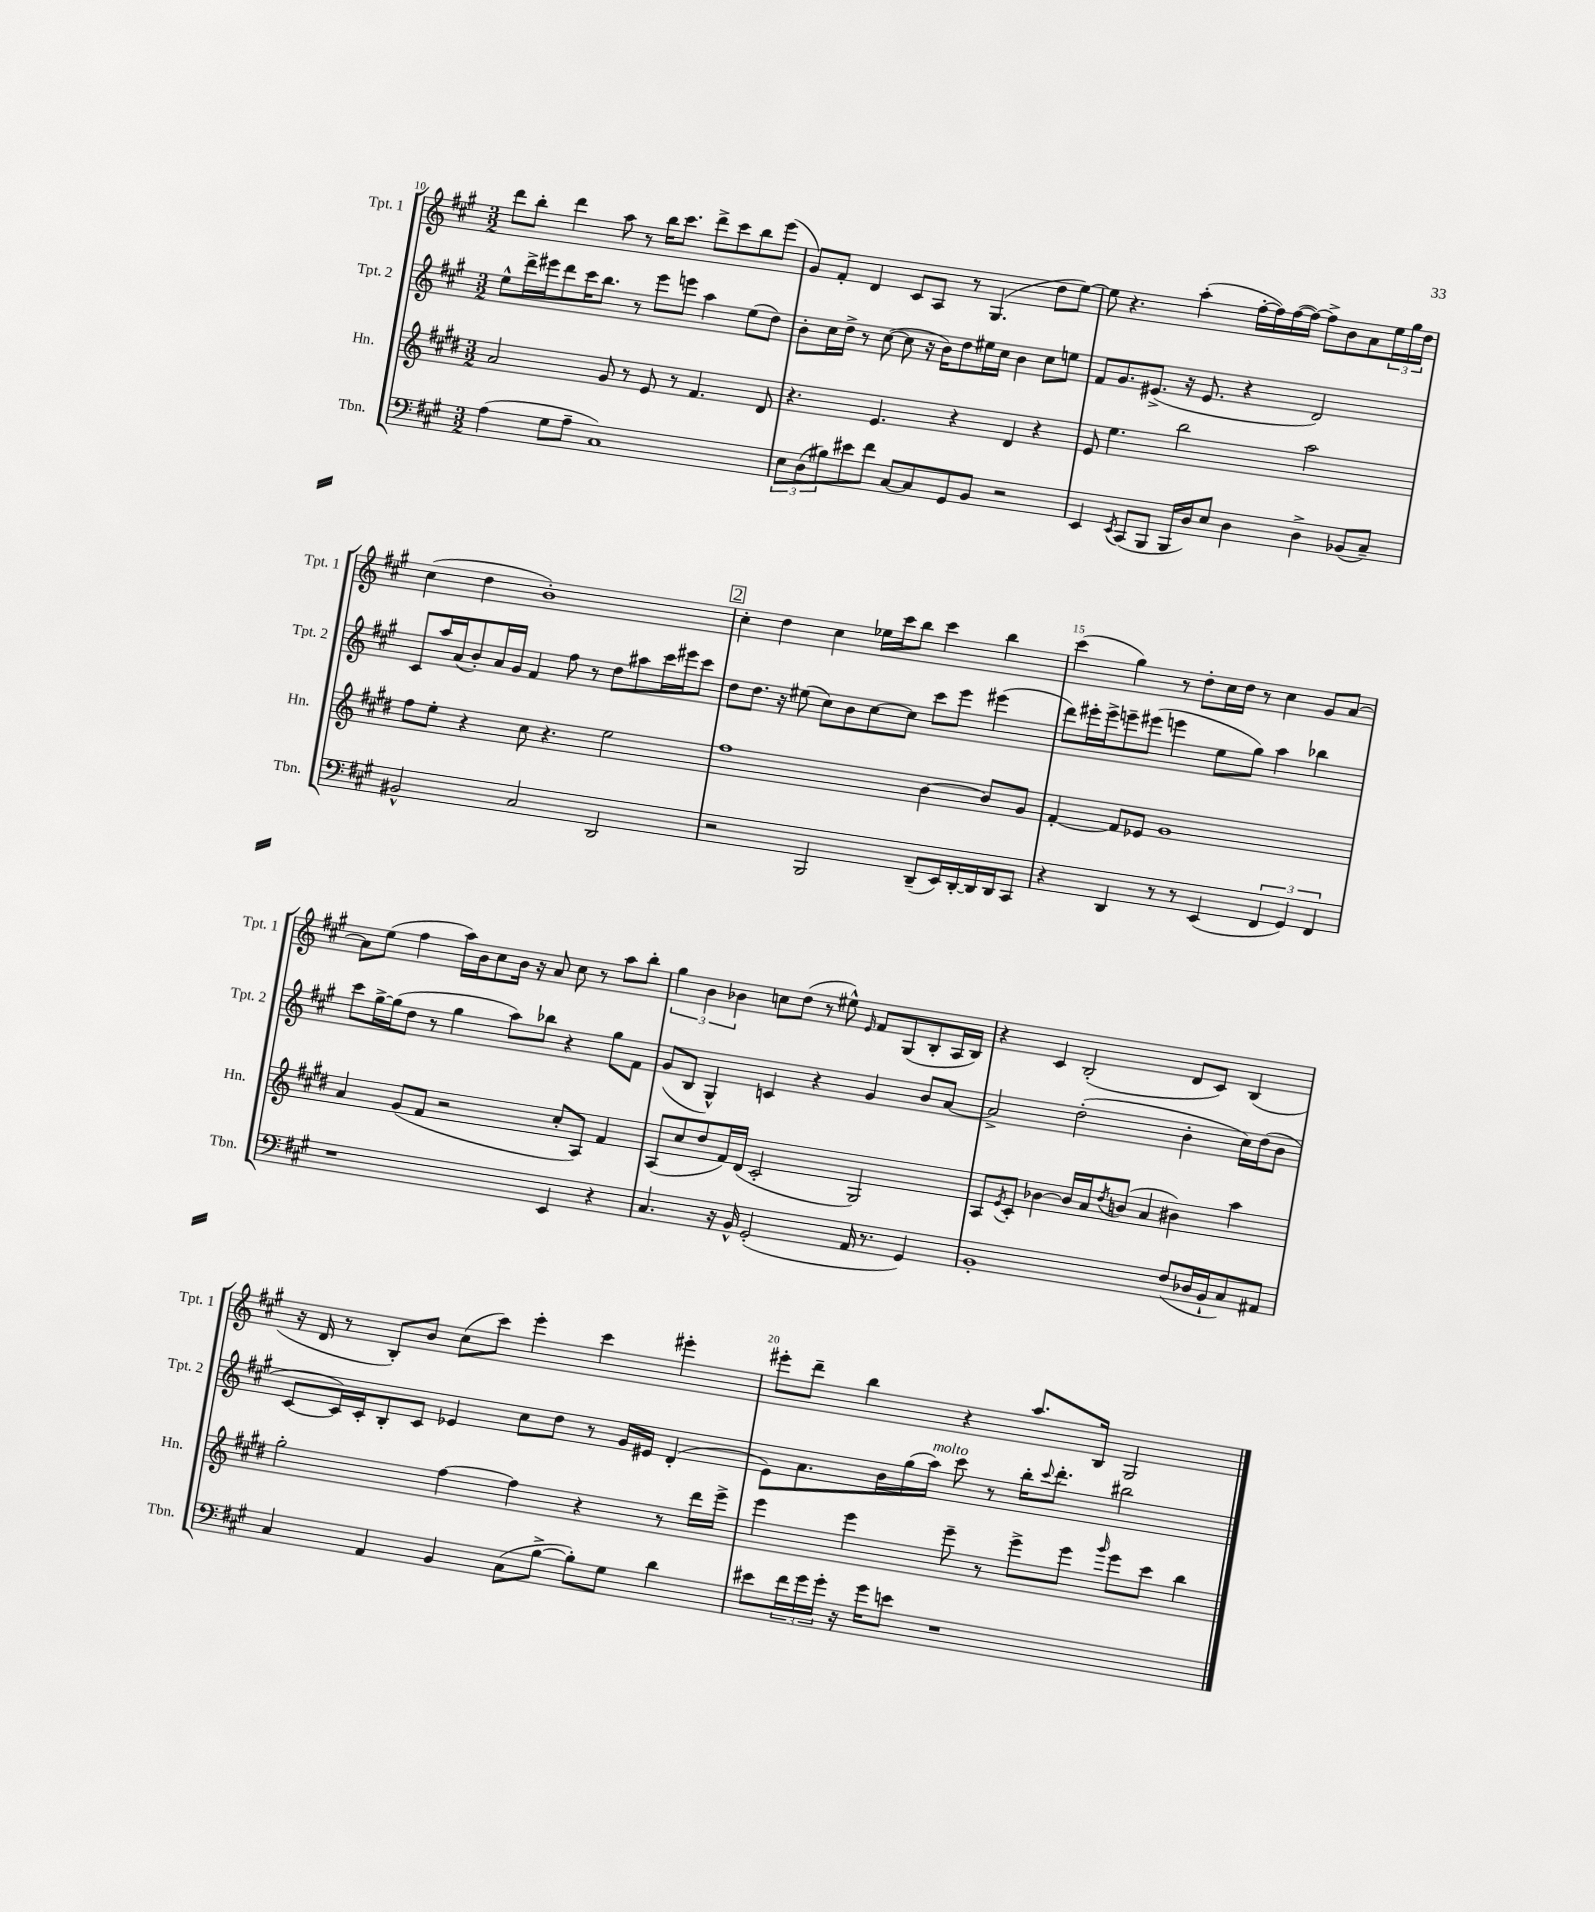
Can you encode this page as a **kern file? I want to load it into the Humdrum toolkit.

**kern	**kern	**kern	**kern
*part4	*part3	*part2	*part1
*staff4	*staff3	*staff2	*staff1
*I"Tbn.	*I"Hn.	*I"Tpt. 2	*I"Tpt. 1
*I'Tbn.	*I'Hn.	*I'Tpt. 2	*I'Tpt. 1
*clefF4	*clefG2	*clefG2	*clefG2
*k[f#c#g#]	*k[f#c#g#d#]	*k[f#c#g#]	*k[f#c#g#]
*M3/2	*M3/2	*M3/2	*M3/2
=10	=10	=10	=10
(4A\	2a/	8ee^^\L	8ddd\L
.	.	16ddd^\L	8bb'\J
.	.	16eee#X\J	.
8G#\L	.	8ddd\	4ddd\
8A~\J	.	16ccc#\K	.
.	.	8.bb\J	.
1C#)	8g#/	.	8aa\
.	8r	8r	8r
.	8e/	8eee#\L	16bb\KL
.	.	.	8.ccc#\J
.	8r	8eeen\J	.
.	4.f#/	4aa\	8ddd^\L
.	.	.	8ccc#\
.	.	(8ee\L	8bb\
.	8d#/	8dd\J)	(8eee\J
=11	=11	=11	=11
12E\L	4.r	8b'\L	8g#/L)
(12D\	.	.	.
.	.	16cc#\L	8f#'/J
12B#X\)	.	.	.
.	.	16dd^\JJ	.
8e#X\	.	8r	4d/
8f#\J	4.e/	([8cc#\	.
[8C#/L	.	8cc#\]	8c#/L
8C#/]	.	16r	8A/J
.	.	16b\KL)	.
8GG#/	4r	8dd\	8r
8BB/J	.	16ee#X\L	(4.G#/
.	.	16cc#\JJ	.
2r	4d#/	4b\	.
.	4r	8cc#\L	8dd\L
.	.	8een\J	[8ee\J)
=12	=12	=12	=12
4EE/	8e/	8f#/L	8ee\]
.	4.ee\	8.g#/	4.r
8qEE/	.	.	.
(8CC#/L	.	.	.
.	.	(8.e#X^/J	.
8BBB/J	.	.	.
16BBB/LL	2bb\	16r	(4aa'\
16D/J)	.	8.e#/	.
8E/J	.	.	.
4D\	.	4r	[16ff#'\LL
.	.	.	16ff#\])
.	.	.	([16ff#\
.	.	.	16ff#\JJ_)
4D^\	2aa\	2d/)	8ff#^\L]
.	.	.	8b\
(8BB-X/L	.	.	8a\
8C#~/J)	.	.	24ee\L
.	.	.	24gg#\
.	.	.	24dd\JJ
!!LO:LB:g=z
=13	=13	=13	=13
2BB#X^^/	8ff#\L	8c#/L	(4cc#\
.	8ee'\J	16aa/L	.
.	.	(16a/J	.
.	4r	8b'/)	4dd\
.	.	16a/L	.
.	.	16g#/JJ	.
2C#/	8cc#\	4f#/	1b')
.	4.r	.	.
.	.	8ff#\	.
.	.	8r	.
2DD/	2ee\	8dd\L	.
.	.	8aa#X\	.
.	.	16ccc#\L	.
.	.	16eee#X\J	.
.	.	8ccc#\J	.
!!LO:REH:place=s1:t=2
=14	=14	=14	=14
2r	1ff#	8dd\L	4cc#'\
.	.	8.dd\J	.
.	.	.	4dd\
.	.	16r	.
.	.	(8ee#X\	.
2BBB/	.	8cc#\L)	4cc#\
.	.	8b\	.
.	.	[8cc#\	16ee-X\LL
.	.	.	16ccc#\J
.	.	8cc#\J]	8bb\J
(8DD~/L	[4b\	8ccc#\L	4ccc#\
16EE/L)	.	8eee\J	.
[16DD'/	.	.	.
16DD/]	8b/L]	(4eee#X\	4bb\
16DD/J	.	.	.
8CC#/J	8g#/J	.	.
=15	=15	=15	=15
4r	[4f#'/	8ddd\L)	(4ccc#\
.	.	16eee#X'\L	.
.	.	16eee#^\J	.
4DD/	8f#/L]	8eeen~\	4gg#\)
.	8e-X/J	(8eee#X\J	.
8r	1g#	4eeen\	8r
8r	.	.	8dd'\L
(4EE/	.	8ee\L	16cc#\L
.	.	.	16dd\JJ
.	.	8gg#\J)	8r
6FF#/	.	4aa\	4cc#\
6GG#/)	.	.	.
.	.	4bb-X\	8g#/L
6FF#/	.	.	.
.	.	.	[8a/J
!!LO:LB:g=z
=16	=16	=16	=16
1r	4a/	8ccc#\L	8a\L]
.	.	[16gg#^\L	(8ee\J
.	.	(16gg#\J]	.
.	(8g#/L	8dd\J	4ff#\
.	8f#/J	8r	.
.	2r	4gg#\	16aa\LL)
.	.	.	16b\J
.	.	.	8cc#\
.	.	8aa\L)	16b\Jk
.	.	.	16r
.	.	8bb-X\J	8a/
4EE/	8cc#'/L	4r	8cc#\
.	8A/J)	.	8r
4r	4f#/	8gg#\L	8aa\L
.	.	8f#\J	8bb'\J
=17	=17	=17	=17
4.C#/	(8A/L	(8g#/L	6gg#\
.	8cc#/	8B/J	.
.	.	.	6b\
.	8dd#/	4G#^^/)	.
.	.	.	6b-X\
16r	16f#/L)	.	.
16BB^^/	(16d#/JJ	.	.
(2GG#'/	2c#'/	4cn/	8ccn\L
.	.	.	(8dd\J
.	.	4r	8r
.	.	.	8ee#X^^\)
.	.	.	16qqe/
16AA/	2G#/)	4g#/	8f#/L
8.r	.	.	.
.	.	.	(8G#/
4GG#/)	.	8b/L	8B'/
.	.	[8a/J	16A/L
.	.	.	16B/JJ)
=18	=18	=18	=18
1BB'	8A/L	2a^/]	4r
.	8qe/	.	.
.	8c#'/J	.	.
.	[4b-X\	.	4c#/
.	16b-/LL]	(2dd'\	(2B'/
.	16a/J	.	.
.	8qdd#/	.	.
.	(8bn/J	.	.
.	4a/	.	.
(8F#/L	4b#X\)	4b'\	8d/L
16D-X/L	.	.	8c#/J)
16BB`/J	.	.	.
8C#/)	4aa\	16cc#\LL)	(4B/
.	.	(16dd\J	.
8AA#X/J	.	8b\J	.
!!LO:LB:g=z
=19	=19	=19	=19
4C#/	2gg#'\	[8c#/L	16r
.	.	.	16d/
.	.	16c#/L])	8r
.	.	16c#'/J	.
4AA/	.	8B'/	8B'/L)
.	.	8c#/J	8b/J
4BB/	[4ff#\	4e-X/	(8cc#\L
.	.	.	8ccc#\J)
(8C#\L	4ff#\]	8cc#\L	4eee'\
[8B^\J	.	8dd\J	.
8B'\L])	4r	8r	4ccc#\
8G#\J	.	16g#/LL	.
.	.	16e#X/JJ	.
4d\	8r	(4d'/	4eee#X'\
.	16ddd#\LL	.	.
.	16eee^\JJ	.	.
=20	=20	=20	=20
8e#X\L	4eee\	8e\L)	8eee#X'\L
24f#\L	.	8.a\	8ddd~\J
24g#\	.	.	.
24g#'\JJ	.	.	.
16r	4eee\	.	4bb\
16g#\KL	.	16b\L	.
8en\J	.	(16gg#\	.
!	!	!LO:TX:a:i:t=molto	!
.	.	16aa\JJ)	.
1r	8eee~\	8ccc#\	4r
.	8r	8r	.
.	8eee^\L	16bb'\KL	8.aa/L
.	.	8qqccc#/	.
.	.	8.ddd'\J	.
.	8eee\J	.	.
.	.	.	16B/Jk
.	16qqggg#/	.	.
.	8eee\L	2bb#X\	2G#/
.	8ccc#\J	.	.
.	4bb\	.	.
==	==	==	==
*-	*-	*-	*-
